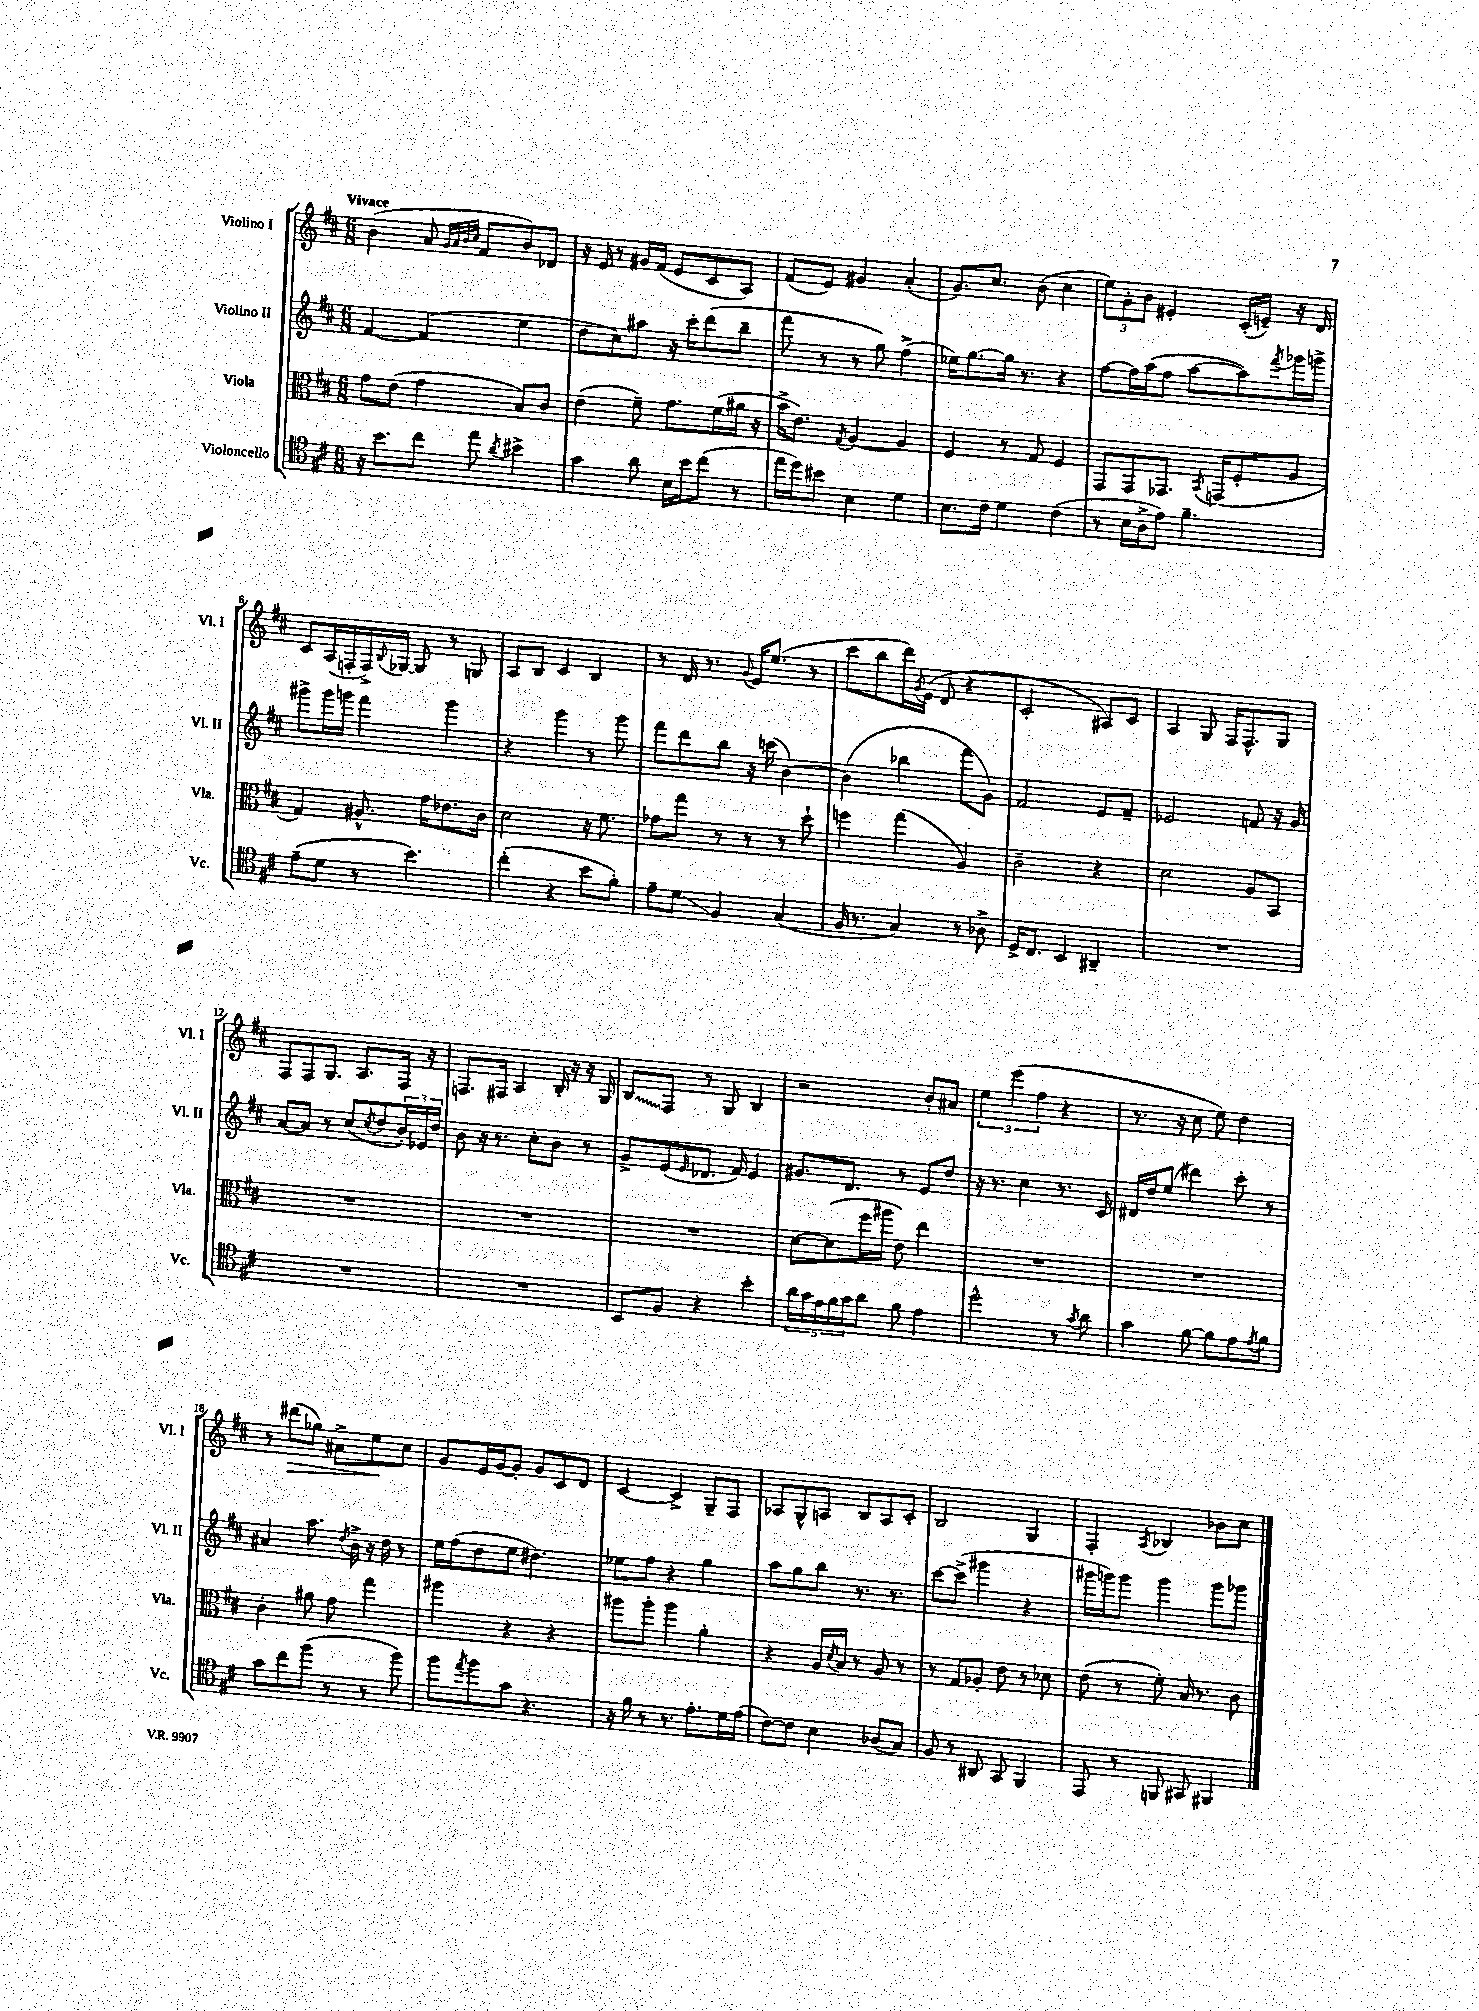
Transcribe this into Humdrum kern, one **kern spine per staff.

**kern	**kern	**kern	**kern
*staff4	*staff3	*staff2	*staff1
*clefC4	*clefC3	*clefG2	*clefG2
*k[f#c#]	*k[f#c#]	*k[f#c#]	*k[f#c#]
*M6/8	*M6/8	*M6/8	*M6/8
16r	8g	[4f#	(4b
8.b	.	.	.
.	(8e	.	.
8cc#	4g	(4f#]	8a
.	.	.	32qqg
.	.	.	32qqa
.	.	.	32qqb
.	.	.	32qqcc#
8ee	.	.	8f#
8qa	.	.	.
4b#^	8B)	4ee	8b)
.	8c#	.	8d-
=	=	=	=
4g	(4e	8dd	16r
.	.	.	16e
.	.	8cc#)	8r
8a	8f#~)	8aa#	16g#
.	.	.	(16f#
16B	8.g	16r	8e
16b	.	16ccc#'	.
(8cc#	.	(8ddd	8c#
.	(16f#	.	.
8r	16a#	8bb~	8A)
.	16r	.	.
=	=	=	=
16ee	16b^	8fff#	(8f#
16dd)	8.e)	.	.
8b#	.	8r	8e)
.	8qG	.	.
4B	[4A	8r	4g#
.	.	8gg)	.
4d	4A]	(4ff#^	(4a'
=	=	=	=
8.B	4F#	16ee-)	8.g)
.	.	[8.gg	.
16c#	.	.	8.cc#
4d	8r	16gg]	.
.	.	8.r	.
.	8G	.	(8b
(4c#	4F#	4r	4cc#
=	=	=	=
8r	8GG	[8ff#	12ee)
.	.	.	12g'
16B	8GG	16ff#]	.
.	.	.	12b
16A^	.	(16aa	.
8e)	8.GG-	8ff#	4e#'
4.f#~	.	[8aa	.
.	8qBB	.	.
.	(16GG	.	.
.	8F#'	8aa])	(16c#'
.	.	.	16e~)
.	.	8qfff#	.
.	8A	16ggg-	16r
.	.	16ggg^	16d
=	=	=	=
(8e~	4G)	8ggg#^	8c#
8d	.	16ggg#	(16A
.	.	16ggg	16F'
8r	8.A#^^	4fff#	16F^)
.	.	.	8qqB
.	.	.	[16G-
4.b)	.	.	8G-]
.	16g	.	.
.	8.e-	4ggg	8r
.	.	.	8G
.	16c#	.	.
=	=	=	=
(4cc#'	2d	4r	8A
.	.	.	8B
4r	.	4ggg	4c#
8b	16r	8r	4B
.	8.f#	.	.
8f#')	.	8ggg	.
=	=	=	=
8e~	8g-	8fff#	8r
8d	8gg	8ddd	16d
.	.	.	8.r
4F#	8r	8bb	.
.	.	.	8qqg
.	8r	16r	16e
.	.	(16ccc	(8.ee
(4G	8r	[4b)	.
.	8dd`	.	8r
=	=	=	=
16F#	4ff	(4b]	8ccc#
8.r	.	.	.
.	.	.	8bb
4G)	(4gg	4bb-	16ddd)
.	.	.	8qg
.	.	.	(16e
.	.	.	8d
8r	4A)	8fff#	4r
8A-^	.	8g)	.
=	=	=	=
16D^	2c#~	2f#	2c#'
8.C#	.	.	.
4BB	.	.	.
4AA#~	4r	8e	8A#)
.	.	8f#~	8c#
=	=	=	=
2.r	2d	2e-	4A
.	.	.	8G
.	.	.	16F#
.	.	.	8.F#^^
.	8A	8f	.
.	8BB	16r	8G
.	.	16g	.
=	=	=	=
2.r	2.r	[8a	8F#
.	.	8a]	8F#
.	.	8r	8.G
.	.	(8cc#	.
.	.	.	8.A
.	.	8qcc#	.
.	.	8dd	.
.	.	24b')	16F#
.	.	24e-	.
.	.	.	16r
.	.	24dd	.
=	=	=	=
2.r	2.r	8b	8.F
.	.	16r	.
.	.	8.r	16F#
.	.	.	4A
.	.	8cc#'	.
.	.	8b	16B'
.	.	.	16r
.	.	8r	16r
.	.	.	16G
=	=	=	=
8BB	2.r	8g^	8B
8F#	.	(8e	8F#
.	.	16qqe	.
4r	.	8.d-	8r
.	.	.	8G
.	.	16f#)	.
4b'	.	4e	4B
=	=	=	=
20a	[8d	8.g#	2r
20g	.	.	.
20e	.	.	.
.	(8d]	.	.
20f#	.	.	.
.	.	8.d	.
20g	.	.	.
8a	16ff#	.	.
.	16aa#	.	.
8f#	8e)	8r	.
4e	4ee	8e	8b'
.	.	8dd	8a#
=	=	=	=
2dd^^	2.r	16r	6ee
.	.	8.r	.
.	.	.	(6eee
.	.	4cc#	.
.	.	.	6ff#
8r	.	8.r	4r
8qg	.	.	.
8a	.	.	.
.	.	16c#	.
=	=	=	=
4g	2.r	16d#	8.r
.	.	16dd	.
.	.	(8ee	.
.	.	.	16r
[8f#	.	4ddd#)	8cc#
8f#]	.	.	8ee)
8e	.	8ccc#'	4dd
8qe	.	.	.
8f#	.	8r	.
=	=	=	=
8g	4c#'	4a#	8r
8cc#	.	.	(8ddd#
(8ff#	8a#	8.aa	8gg-)
8r	8g	.	8a#^
.	.	8qdd	.
.	.	16b^	.
8r	4gg	16r	8ee
.	.	16dd	.
8ff#)	.	8r	8cc#
=	=	=	=
8ff#	4aa#	16ee	8g
.	.	(16ff#	.
8qee	.	.	.
8ff#	.	8dd	16e
.	.	.	[16g
8g	4r	8ee	8g']
4.r	.	4.dd#)	8g
.	4r	.	8c#
.	.	.	8d
=	=	=	=
16r	8aa#	8ee-	[4c#
16f#	.	.	.
8r	8aa#'	8ff#	.
8.r	4aa#	4r	4c#^]
8.e'	.	.	.
.	4a'	4gg	8G~
16d	.	.	8F#
(16e	.	.	.
=	=	=	=
[8c#)	4r	8aa	8A-
8c#]	.	8gg	8G^^
4B	16A	8bb	8A
.	8qd	.	.
.	16B	.	.
.	8r	8.r	8B
(8A-	8A	.	8A
.	.	8.r	.
8G)	8r	.	8c#'
=	=	=	=
8F#	8r	[8ccc#	2B
8r	8G	(8ccc#^]	.
8AA#	8A-'	4ggg#	.
8GG	8e	.	.
4FF#	8r	4r	4G
.	8d-	.	.
=	=	=	=
8EE	(8e	16ggg#	4F#'
.	.	16ggg)	.
8r	8r	8ggg	.
.	.	.	8qA
8FF	8f#')	4ggg	4B-
8GG#	16B	.	.
.	8.r	.	.
4FF#	.	8ggg	8b-
.	8c#	8ggg-	8cc#
==	==	==	==
*-	*-	*-	*-
